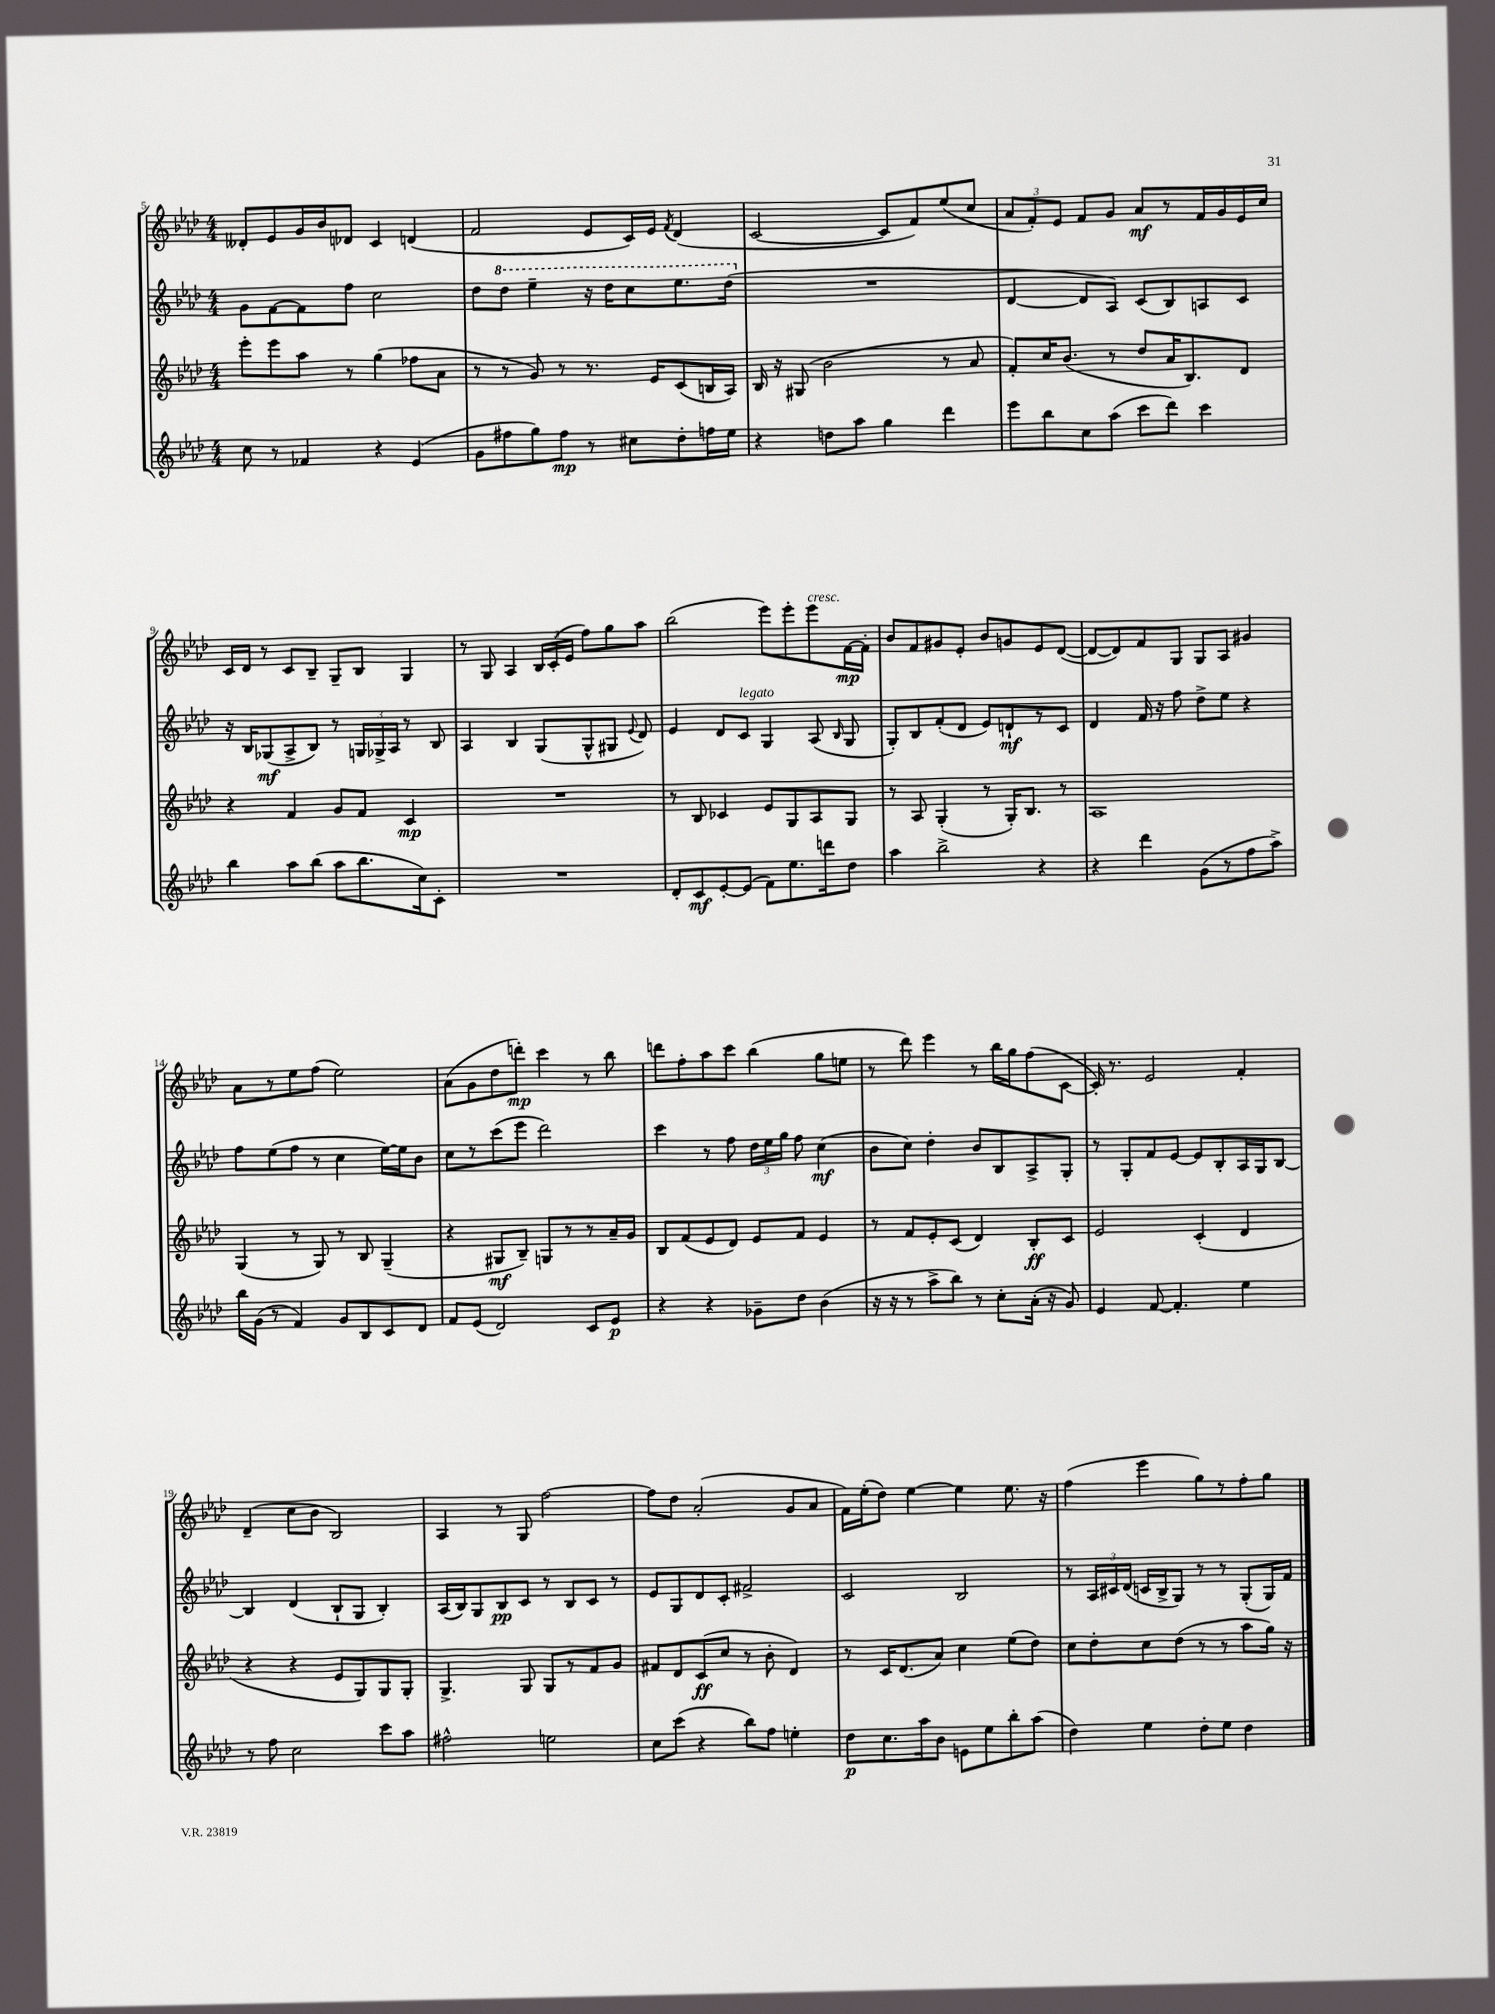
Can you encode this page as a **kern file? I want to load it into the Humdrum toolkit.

**kern	**kern	**kern	**kern
*staff4	*staff3	*staff2	*staff1
*clefG2	*clefG2	*clefG2	*clefG2
*k[b-e-a-d-]	*k[b-e-a-d-]	*k[b-e-a-d-]	*k[b-e-a-d-]
*M4/4	*M4/4	*M4/4	*M4/4
8cc	8eee-'	8g	8d--'
8r	8eee-	[8f	8e-
4f-	8aa-	8f]	16g
.	.	.	16b-
.	8r	8ff	8d-
4r	(4gg	2cc	4c
(4e-	8ff-	.	(4d
.	8a-	.	.
=	=	=	=
8g	8r	8dd-	2f
8ff#	8r	8ddd-	.
8gg)	8g)	4eee-~	.
8ff#	8r	.	.
8r	8.r	16r	8e-
.	.	16ddd-	.
8cc#	.	8ccc	16c)
.	16e-	.	16e-
.	.	.	8qf
8dd-'	(8c	8.eee-	(4d-
16ff	16B	.	.
16ee-	16A-)	(16ddd-	.
=	=	=	=
4r	16B-	1r	[2c
.	16r	.	.
.	(8G#	.	.
8dd	2b-	.	.
8aa-	.	.	.
4gg	.	.	8c]
.	.	.	8f)
4ddd-	8r	.	(8ee-
.	8a-	.	8cc
=	=	=	=
8eee-	8f')	[4d-	12a-
.	.	.	12f')
8bb-	16cc	.	.
.	.	.	12e-
.	(8.b-	.	.
8cc	.	8d-]	8f
(8aa-	8r	8A-)	8g
8ccc	8dd-	(8c	8a-
8ddd-)	16a-	8B-)	8r
.	8.B-)	.	.
4ccc	.	8A	16f
.	.	.	16g
.	8d-	8c	16e-
.	.	.	16cc
=	=	=	=
4bb-	4r	16r	16c
.	.	16B-	16d-
.	.	(8G-	8r
8aa-	4f	8A-^	8c
(8bb-	.	8B-)	8B-~
8aa-	8g	8r	8G~
8.bb-	8f	24G	8B-
.	.	24G-^	.
.	.	24A-	.
.	4c	8r	4G
16cc)	.	.	.
8c'	.	8B-	.
=	=	=	=
1r	1r	4A-	8r
.	.	.	8G
.	.	4B-	4A-
.	.	(8G	24B-
.	.	.	(24c'
.	.	.	24e-
.	.	8G^^	8ff)
.	.	8G#	8gg
.	.	8qqe-	.
.	.	8d-)	8aa-
=	=	=	=
8d-'	8r	4e-	(2bb-
8c	8B-	.	.
[8e-'	4c-	8d-	.
(8e-]	.	8c	.
8f)	8e-	4G	8eee-)
8.ee-	8G	.	8eee-'
.	8A-	(8A-	8eee-
16ddd	.	.	.
.	.	16qqB-	.
8dd-	8G	8G	[16f
.	.	.	16f']
=	=	=	=
4aa-	8r	8G')	8b-
.	8A-	8B-	8f
2bb-^	(4G'	(8f'	8g#
.	.	8d-	8e-'
.	8r	8e-)	8b-
.	16G')	8d`	8g
.	8.B-	.	.
4r	.	8r	8e-
.	8r	8c	([8d-
=	=	=	=
4r	1A-	4d-	8d-_
.	.	.	8d-])
4ddd-	.	16f	8f
.	.	16r	.
.	.	8ff	8G
(8g	.	8dd-^	8G
8r	.	8ee-	8A-
8ff	.	4r	4g#
8aa-^)	.	.	.
=	=	=	=
16bb-	(4G	8ff	8a-
(16g	.	.	.
8r	.	(8ee-	8r
4f)	8r	8ff	8ee-
.	8G)	8r	(8ff
8g	8r	4cc	2ee-)
8B-	8B-	.	.
8c	(4G~	[16ee-)	.
.	.	16ee-]	.
8d-	.	8b-	.
=	=	=	=
8f	4r	8cc	(8a-
(8e-	.	8r	8g
2d-)	8G#	(8ccc	8dd-
.	8B-~)	8eee-	8ddd')
.	8G	2ddd-)	4ccc
.	8r	.	.
8c	8r	.	8r
8e-	16a-~	.	8bb-
.	16g	.	.
=	=	=	=
4r	8B-	4ccc	8ddd
.	(8f	.	8ff'
4r	8e-	8r	8aa-
.	8d-)	8ff	8ccc
8g-~	8e-	24dd-	(4bb-
.	.	24ee-	.
.	.	24gg	.
8dd-	8f	8ff	.
(4b-	4e-	(4cc	8gg
.	.	.	8ee
=	=	=	=
16r	8r	8b-	8r
16r	.	.	.
8r	8f	8cc)	8ddd-)
8aa-^	8e-'	4dd-'	4eee-
8bb-)	(8c	.	.
8r	4d-)	8b-	8r
8cc'	.	8B-	16bb-
.	.	.	16gg
(16a-'	8B-'	8A-^	(8ff
16r	.	.	.
8g)	8c	8G'	[8c
=	=	=	=
4e-	2e-	8r	16c'])
.	.	.	8.r
.	.	8G'	.
[8f	.	8f	2e-
4.f']	.	[8e-	.
.	(4c'	8e-]	.
.	.	8B-'	.
4ee-	4d-	16A-	4f'
.	.	16G	.
.	.	[8B-	.
=	=	=	=
8r	4r	4B-]	(4d-~
8ff	.	.	.
2cc	4r	(4d-	8cc
.	.	.	8b-
.	8e-	8B-`	2B-)
.	8G)	8G	.
8ccc	8G	4B-')	.
8aa-	8G'	.	.
=	=	=	=
2ff#^^	4.G^	(16A-	4A-
.	.	16B-)	.
.	.	8G	.
.	.	8B-	8r
.	8G	8c	8G
2ee	8G	8r	[2ff
.	8r	8B-	.
.	8f	8c	.
.	8g	8r	.
=	=	=	=
8cc	8f#	8e-	8ff]
(8ccc	8d-	8G	8dd-
4r	(8c	8d-	(2a-'
.	8cc	8c'	.
8bb-)	8r	2f#^	.
8ff	8b-'	.	.
4ee'	4d-)	.	8g
.	.	.	8a-
=	=	=	=
8dd-	8r	2c	16f)
.	.	.	(16ee-'
8.cc	16c	.	8dd-)
.	(8.d-	.	.
.	.	.	[4ee-
16aa-	.	.	.
8b-	8a-)	.	.
8e	4cc	2B-	4ee-]
8ee-	.	.	.
8bb-'	(8ee-	.	8.ee-
(8aa-	8dd-)	.	.
.	.	.	16r
=	=	=	=
4dd-)	8cc	8r	(4ff
.	8dd-'	24A-	.
.	.	24c#	.
.	.	(24d-	.
4ee-	8cc	16c	4eee-
.	.	16B-^	.
.	(8dd-	8G)	.
8dd-'	8r	8r	8gg)
8ee-	8r	8r	8r
4dd-	8aa-	(8G'	8ff'
.	16gg)	16G)	8gg
.	16r	16f	.
==	==	==	==
*-	*-	*-	*-
